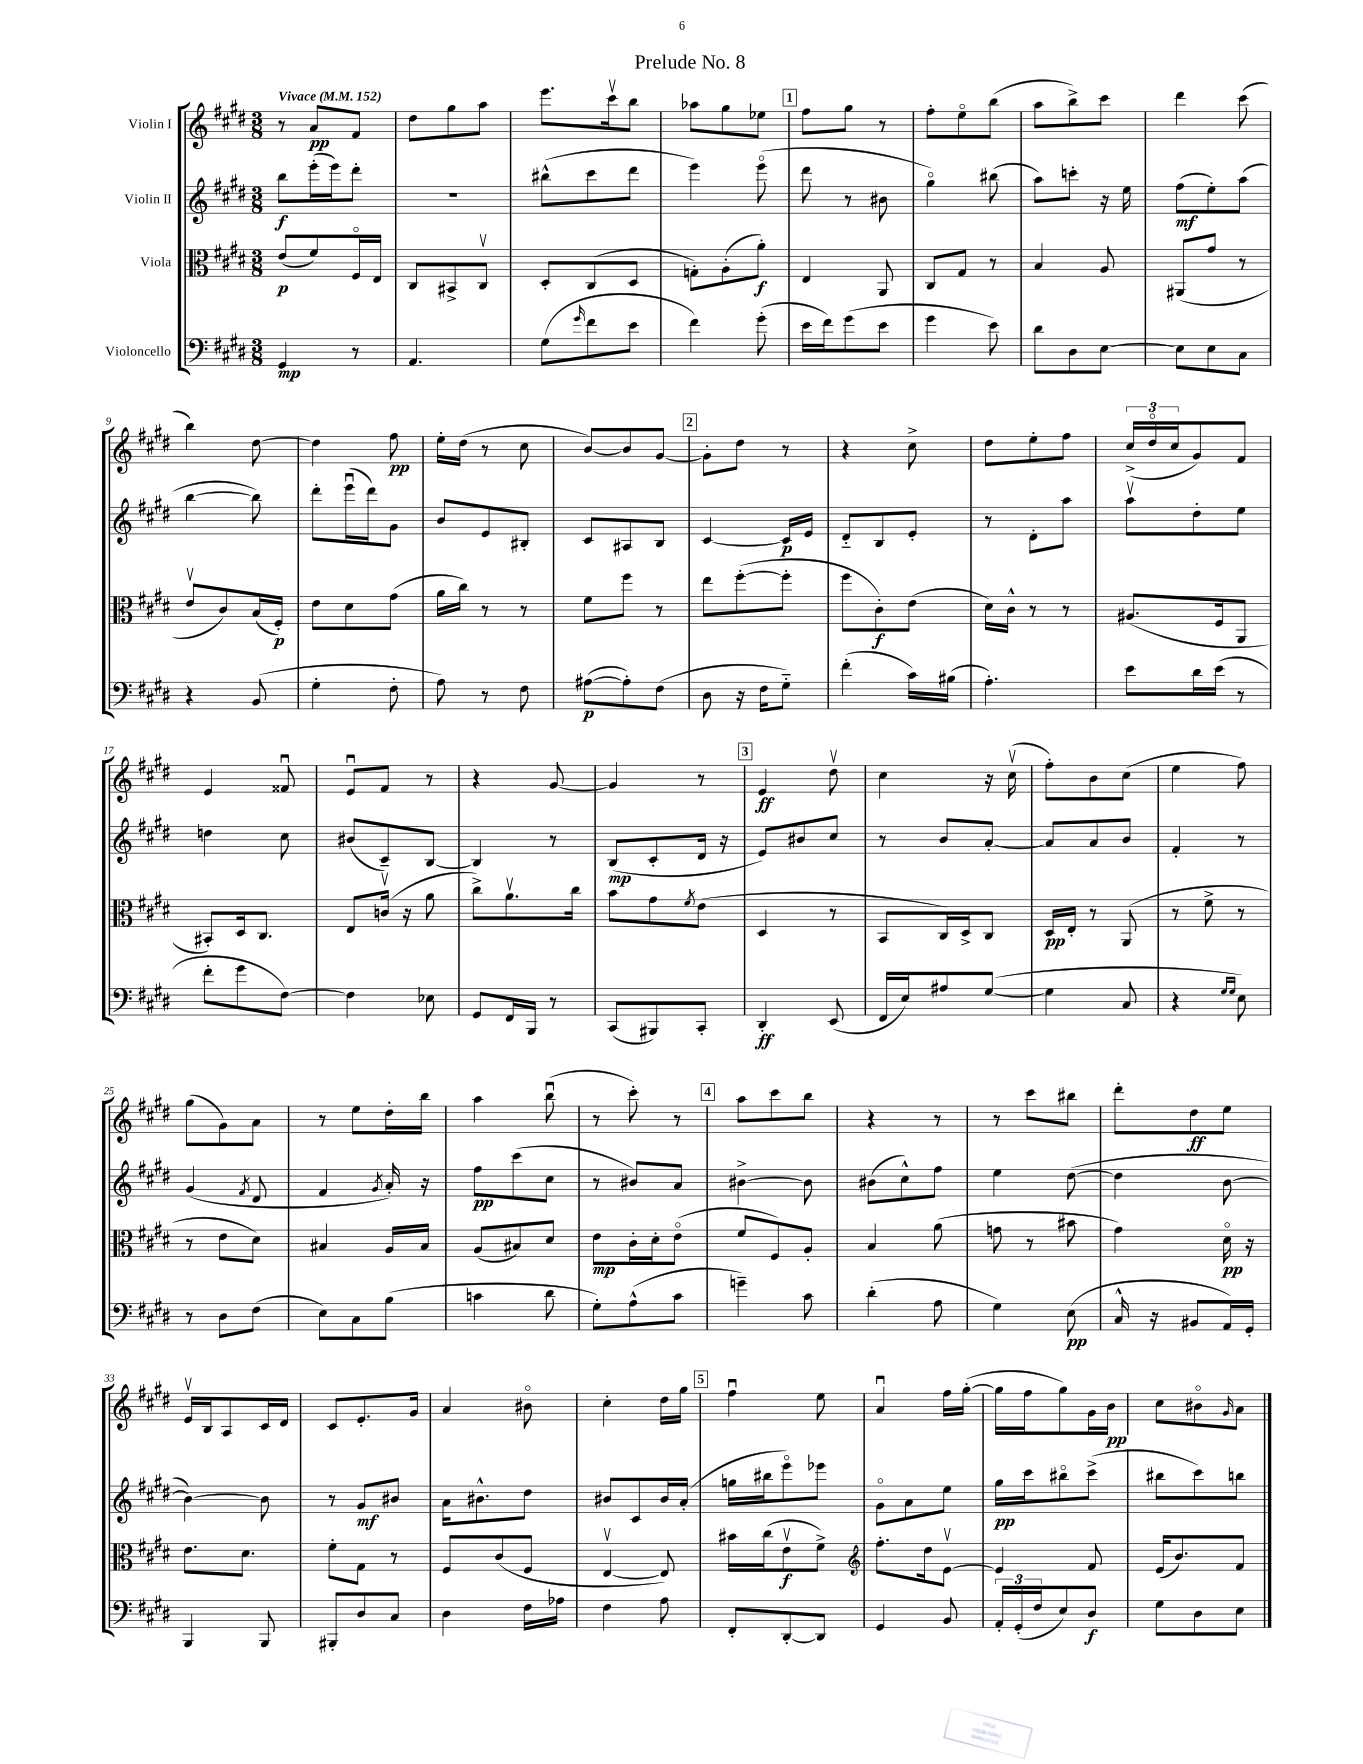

**kern	**dynam	**kern	**dynam	**kern	**dynam	**kern	**dynam
*part4	*part4	*part3	*part3	*part2	*part2	*part1	*part1
*staff4	*staff4	*staff3	*staff3	*staff2	*staff2	*staff1	*staff1
*I"Violoncello	*	*I"Viola	*	*I"Violin II	*	*I"Violin I	*
*clefF4	*	*clefC3	*	*clefG2	*	*clefG2	*
*k[f#c#g#d#]	*	*k[f#c#g#d#]	*	*k[f#c#g#d#]	*	*k[f#c#g#d#]	*
*M3/8	*	*M3/8	*	*M3/8	*	*M3/8	*
*MM152	*	*MM152	*	*MM152	*	*MM152	*
=1	=1	=1	=1	=1	=1	=1	=1
!	!	!	!	!	!	!LO:TX:a:B:t=Vivace	!
4GG#/	mp	(8e/L	p	8bb\L	f	8r	.
.	.	8f#/)	.	(16eee'\L	.	8a/L	pp
.	.	.	.	16eee\J)	.	.	.
8r	.	16F#/L	.	8ddd#'\J	.	8f#/J	.
.	.	16E/JJ	.	.	.	.	.
=2	=2	=2	=2	=2	=2	=2	=2
4.AA/	.	8C#/L	.	4.r	.	8dd#\L	.
.	.	8BB#X^/	.	.	.	8gg#\	.
.	.	8C#v/J	.	.	.	8aa\J	.
=3	=3	=3	=3	=3	=3	=3	=3
(8G#\L	.	8D#'/L	.	(8bb#X^^\L	.	8.eee\L	.
16qqg#/	.	.	.	.	.	.	.
8f#\	.	(8C#/	.	8ccc#\	.	.	.
.	.	.	.	.	.	16ccc#v\k	.
8e\J	.	8D#/J	.	8ddd#\J	.	8bb\J	.
=4	=4	=4	=4	=4	=4	=4	=4
4f#\)	.	8Gn'\L)	.	4eee\)	.	8aa-X\L	.
.	.	(8A'\	.	.	.	8gg#\	.
(8g#'\	.	8a'\J)	f	(8eee\	.	8ee-X\J	.
!!LO:REH:place=s1:t=1
=5	=5	=5	=5	=5	=5	=5	=5
16e\LL	.	4E/	.	8ddd#\	.	8ff#\L	.
16f#\J)	.	.	.	.	.	.	.
(8g#\	.	.	.	8r	.	8gg#\J	.
8e\J	.	8AA/	.	8b#X\	.	8r	.
=6	=6	=6	=6	=6	=6	=6	=6
4g#\	.	8C#/L	.	4gg#\)	.	8ff#'\L	.
.	.	8G#/J	.	.	.	8ee\	.
8e\)	.	8r	.	(8bb#X\	.	(8bb\J	.
=7	=7	=7	=7	=7	=7	=7	=7
8d#\L	.	4B/	.	8aa\L)	.	8aa\L	.
8D#\	.	.	.	8cccn'\J	.	8bb^\)	.
[8E\J	.	8A/	.	16r	.	8ccc#\J	.
.	.	.	.	16ee\	.	.	.
=8	=8	=8	=8	=8	=8	=8	=8
8E\L]	.	(8AA#X/L	.	(8ff#\L	mf	4ddd#\	.
8E\	.	8g#/J	.	8ee'\)	.	.	.
8C#\J	.	8r	.	(8aa\J	.	(8ccc#\	.
!!LO:LB:g=z
=9	=9	=9	=9	=9	=9	=9	=9
4r	.	8ev/L	.	[4bb\	.	4bb\)	.
.	.	8c#/)	.	.	.	.	.
(8BB/	.	(16B/L	.	8bb\])	.	[8dd#\	.
.	.	16F#'/JJ)	p	.	.	.	.
=10	=10	=10	=10	=10	=10	=10	=10
4G#'\	.	8e\L	.	8ddd#'\L	.	4dd#\]	.
.	.	8d#\	.	(16eeeu\L	.	.	.
.	.	.	.	16ddd#\J)	.	.	.
8F#'\	.	(8g#\J	.	8g#\J	.	8ff#\	pp
=11	=11	=11	=11	=11	=11	=11	=11
8A\)	.	16a\LL	.	8b/L	.	16ee'\LL	.
.	.	16cc#\JJ)	.	.	.	(16dd#\JJ	.
8r	.	8r	.	8e/	.	8r	.
8F#\	.	8r	.	8B#X'/J	.	8cc#\	.
=12	=12	=12	=12	=12	=12	=12	=12
([8A#X\L	p	8f#\L	.	8c#/L	.	[8b/L)	.
8A#'\])	.	8ff#\J	.	8A#X/	.	8b/]	.
(8F#\J	.	8r	.	8B/J	.	[8g#/J	.
!!LO:REH:place=s1:t=2
=13	=13	=13	=13	=13	=13	=13	=13
8D#\	.	8ee\L	.	[4c#/	.	8g#'\L]	.
16r	.	([8ff#'\	.	.	.	8dd#\J	.
16F#\KL	.	.	.	.	.	.	.
8G#\J)	.	8ff#'\J]	.	16c#/LL]	p	8r	.
.	.	.	.	16e/JJ	.	.	.
=14	=14	=14	=14	=14	=14	=14	=14
(4f#'\	.	8ff#\L	.	8d#/L	.	4r	.
.	.	8c#'\)	f	8B/	.	.	.
16c#\LL)	.	(8e\J	.	8e'/J	.	8cc#^\	.
(16B#X\JJ	.	.	.	.	.	.	.
=15	=15	=15	=15	=15	=15	=15	=15
4.A'\)	.	16d#\LL)	.	8r	.	8dd#\L	.
.	.	16c#^^\JJ	.	.	.	.	.
.	.	8r	.	8d#'\L	.	8ee'\	.
.	.	8r	.	8aa\J	.	8ff#\J	.
=16	=16	=16	=16	=16	=16	=16	=16
8e\L	.	(8.A#X/L	.	8aav\L	.	(24cc#^/LL	.
.	.	.	.	.	.	24dd#/	.
.	.	.	.	.	.	24cc#/J	.
16d#\L	.	.	.	8dd#'\	.	8g#/)	.
(16e\JJ	.	16F#/k	.	.	.	.	.
8r	.	8AA/J	.	8ee\J	.	8f#/J	.
!!LO:LB:g=z
=17	=17	=17	=17	=17	=17	=17	=17
8f#'\L	.	8BB#X'/L)	.	4ddn\	.	4e/	.
8g#\	.	16D#/k	.	.	.	.	.
.	.	8.C#/J	.	.	.	.	.
[8F#\J)	.	.	.	8cc#\	.	8f##Xu/	.
=18	=18	=18	=18	=18	=18	=18	=18
4F#\]	.	8E/L	.	(8b#X/L	.	8eu/L	.
.	.	(16cnv/Jk	.	8c#~/)	.	8f#/J	.
.	.	16r	.	.	.	.	.
8E-X\	.	8a\	.	[8B/J	.	8r	.
=19	=19	=19	=19	=19	=19	=19	=19
8GG#/L	.	8cc#^\L)	.	4B/]	.	4r	.
16FF#/L	.	8.av\	.	.	.	.	.
16BBB/JJ	.	.	.	.	.	.	.
8r	.	.	.	8r	.	[8g#/	.
.	.	16cc#\Jk	.	.	.	.	.
=20	=20	=20	=20	=20	=20	=20	=20
(8CC#/L	.	8b\L	.	(8B/L	mp	4g#/]	.
8BBB#X/)	.	8g#\	.	8c#'/	.	.	.
.	.	8qf#/	.	.	.	.	.
8CC#'/J	.	(8e\J	.	16d#/Jk	.	8r	.
.	.	.	.	16r	.	.	.
!!LO:REH:place=s1:t=3
=21	=21	=21	=21	=21	=21	=21	=21
4DD#'/	ff	4D#/	.	8e/L)	.	4e/	ff
.	.	.	.	8b#X/	.	.	.
(8EE/	.	8r	.	8cc#/J	.	8dd#v\	.
=22	=22	=22	=22	=22	=22	=22	=22
16FF#/LL	.	8BB/L	.	8r	.	4cc#\	.
16E/J)	.	.	.	.	.	.	.
8A#X/	.	16C#/L)	.	8b/L	.	.	.
.	.	16D#^/J	.	.	.	.	.
([8G#/J	.	8C#/J	.	[8a'/J	.	16r	.
.	.	.	.	.	.	(16cc#v\	.
=23	=23	=23	=23	=23	=23	=23	=23
4G#\]	.	16D#/LL	pp	8a/L]	.	8ff#'\L)	.
.	.	16E'/JJ	.	.	.	.	.
.	.	8r	.	8a/	.	8b\	.
8C#/	.	(8AA/	.	8b/J	.	(8cc#\J	.
=24	=24	=24	=24	=24	=24	=24	=24
4r	.	8r	.	4f#'/	.	4ee\	.
.	.	8f#^\	.	.	.	.	.
16qqG#/LL	.	.	.	.	.	.	.
16qqG#/JJ	.	.	.	.	.	.	.
8E\)	.	8r	.	8r	.	8ff#\)	.
!!LO:LB:g=z
=25	=25	=25	=25	=25	=25	=25	=25
8r	.	8r	.	(4g#/	.	(8gg#\L	.
8D#\L	.	8e\L	.	.	.	8g#\)	.
.	.	.	.	8qf#/	.	.	.
(8F#\J	.	8d#\J)	.	8d#/	.	8a\J	.
=26	=26	=26	=26	=26	=26	=26	=26
8E\L)	.	4B#X/	.	4f#/	.	8r	.
8C#\	.	.	.	.	.	8ee\L	.
.	.	.	.	8qg#/	.	.	.
(8B\J	.	16A/LL	.	16a'/)	.	16dd#'\L	.
.	.	16B#/JJ	.	16r	.	16bb\JJ	.
=27	=27	=27	=27	=27	=27	=27	=27
4cn\	.	(8A/L	.	8ff#\L	pp	4aa\	.
.	.	8B#X/)	.	(8ccc#\	.	.	.
8d#\	.	8d#/J	.	8cc#\J	.	(8bbu\	.
=28	=28	=28	=28	=28	=28	=28	=28
8G#'\L)	.	8e\L	mp	8r	.	8r	.
(8A^^\	.	16c#'\L	.	8b#X/L)	.	8ccc#'\)	.
.	.	16d#'\J	.	.	.	.	.
8c#\J	.	(8e\J	.	8a/J	.	8r	.
!!LO:REH:place=s1:t=4
=29	=29	=29	=29	=29	=29	=29	=29
4gn~\)	.	8f#/L	.	[4b#X^\	.	8aa\L	.
.	.	8F#/)	.	.	.	8ccc#\	.
8c#\	.	8A'/J	.	8b#\]	.	8bb\J	.
=30	=30	=30	=30	=30	=30	=30	=30
(4d#'\	.	4B/	.	(8b#X\L	.	4r	.
.	.	.	.	8cc#^^\)	.	.	.
8A\	.	(8a\	.	8ff#\J	.	8r	.
=31	=31	=31	=31	=31	=31	=31	=31
4G#\)	.	8gn\	.	4ee\	.	8r	.
.	.	8r	.	.	.	8ccc#\L	.
(8E\	pp	8b#X\	.	([8dd#\	.	8bb#X\J	.
=32	=32	=32	=32	=32	=32	=32	=32
16C#^^/	.	4g#\)	.	4dd#\]	.	8ddd#'\L	.
16r	.	.	.	.	.	.	.
8BB#X/L	.	.	.	.	.	8dd#\	ff
16AA/L)	.	16d#\	pp	[8b\	.	8ee\J	.
16GG#'/JJ	.	16r	.	.	.	.	.
!!LO:LB:g=z
=33	=33	=33	=33	=33	=33	=33	=33
4BBB/	.	8.e\L	.	4b\_)	.	16ev/LL	.
.	.	.	.	.	.	16B/J	.
.	.	.	.	.	.	8A/	.
.	.	8.d#\J	.	.	.	.	.
8BBB/	.	.	.	8b\]	.	16c#/L	.
.	.	.	.	.	.	16d#/JJ	.
=34	=34	=34	=34	=34	=34	=34	=34
8BBB#X'/L	.	8f#'\L	.	8r	.	8c#/L	.
8D#/	.	8G#\J	.	8g#/L	mf	8.e'/	.
8C#/J	.	8r	.	8b#X/J	.	.	.
.	.	.	.	.	.	16g#/Jk	.
=35	=35	=35	=35	=35	=35	=35	=35
4D#\	.	8F#/L	.	16a\KL	.	4a/	.
.	.	.	.	8.b#X^^\	.	.	.
.	.	(8c#/	.	.	.	.	.
16F#\LL	.	8F#/J	.	8dd#\J	.	8b#X\	.
16A-X\JJ	.	.	.	.	.	.	.
=36	=36	=36	=36	=36	=36	=36	=36
4F#\	.	[4Ev/	.	8b#X/L	.	4cc#'\	.
.	.	.	.	8c#/	.	.	.
8A\	.	8E/])	.	16b#/L	.	16dd#\LL	.
.	.	.	.	(16a'/JJ	.	16gg#\JJ	.
!!LO:REH:place=s1:t=5
=37	=37	=37	=37	=37	=37	=37	=37
8FF#'/L	.	16b#X\LL	.	16ggn\LL	.	4ff#u\	.
.	.	(16cc#\J	.	16bb#X\J	.	.	.
[8DD#'/	.	8ev\	f	8eee\)	.	.	.
8DD#/J]	.	8f#^\J)	.	8eee-X\J	.	8ee\	.
=38	=38	=38	=38	=38	=38	=38	=38
*	*	*clefG2	*	*	*	*	*
4GG#/	.	8.ff#'\L	.	8g#\L	.	4au/	.
.	.	.	.	8a\	.	.	.
.	.	16dd#\k	.	.	.	.	.
8BB/	.	[8ev\J	.	8ee\J	.	16ff#\LL	.
.	.	.	.	.	.	([16gg#'\JJ	.
=39	=39	=39	=39	=39	=39	=39	=39
24AA'/LL	.	4e/]	.	16gg#\LL	pp	16gg#\LL]	.
(24GG#'/	.	.	.	.	.	.	.
.	.	.	.	16ccc#\J	.	16ff#\J	.
24F#/J	.	.	.	.	.	.	.
8E/)	.	.	.	8bb#X\	.	8gg#\)	.
8D#/J	f	8f#/	.	(8ccc#^\J	.	16g#\L	.
.	.	.	.	.	.	16b\JJ	pp
=40	=40	=40	=40	=40	=40	=40	=40
8G#\L	.	(16e/KL	.	8bb#X\L	.	8cc#\L	.
.	.	8.b/)	.	.	.	.	.
8D#\	.	.	.	8ccc#\)	.	8b#X\	.
.	.	.	.	.	.	16qqg#/	.
8E\J	.	8f#/J	.	8bbn\J	.	8a\J	.
==	==	==	==	==	==	==	==
*-	*-	*-	*-	*-	*-	*-	*-
